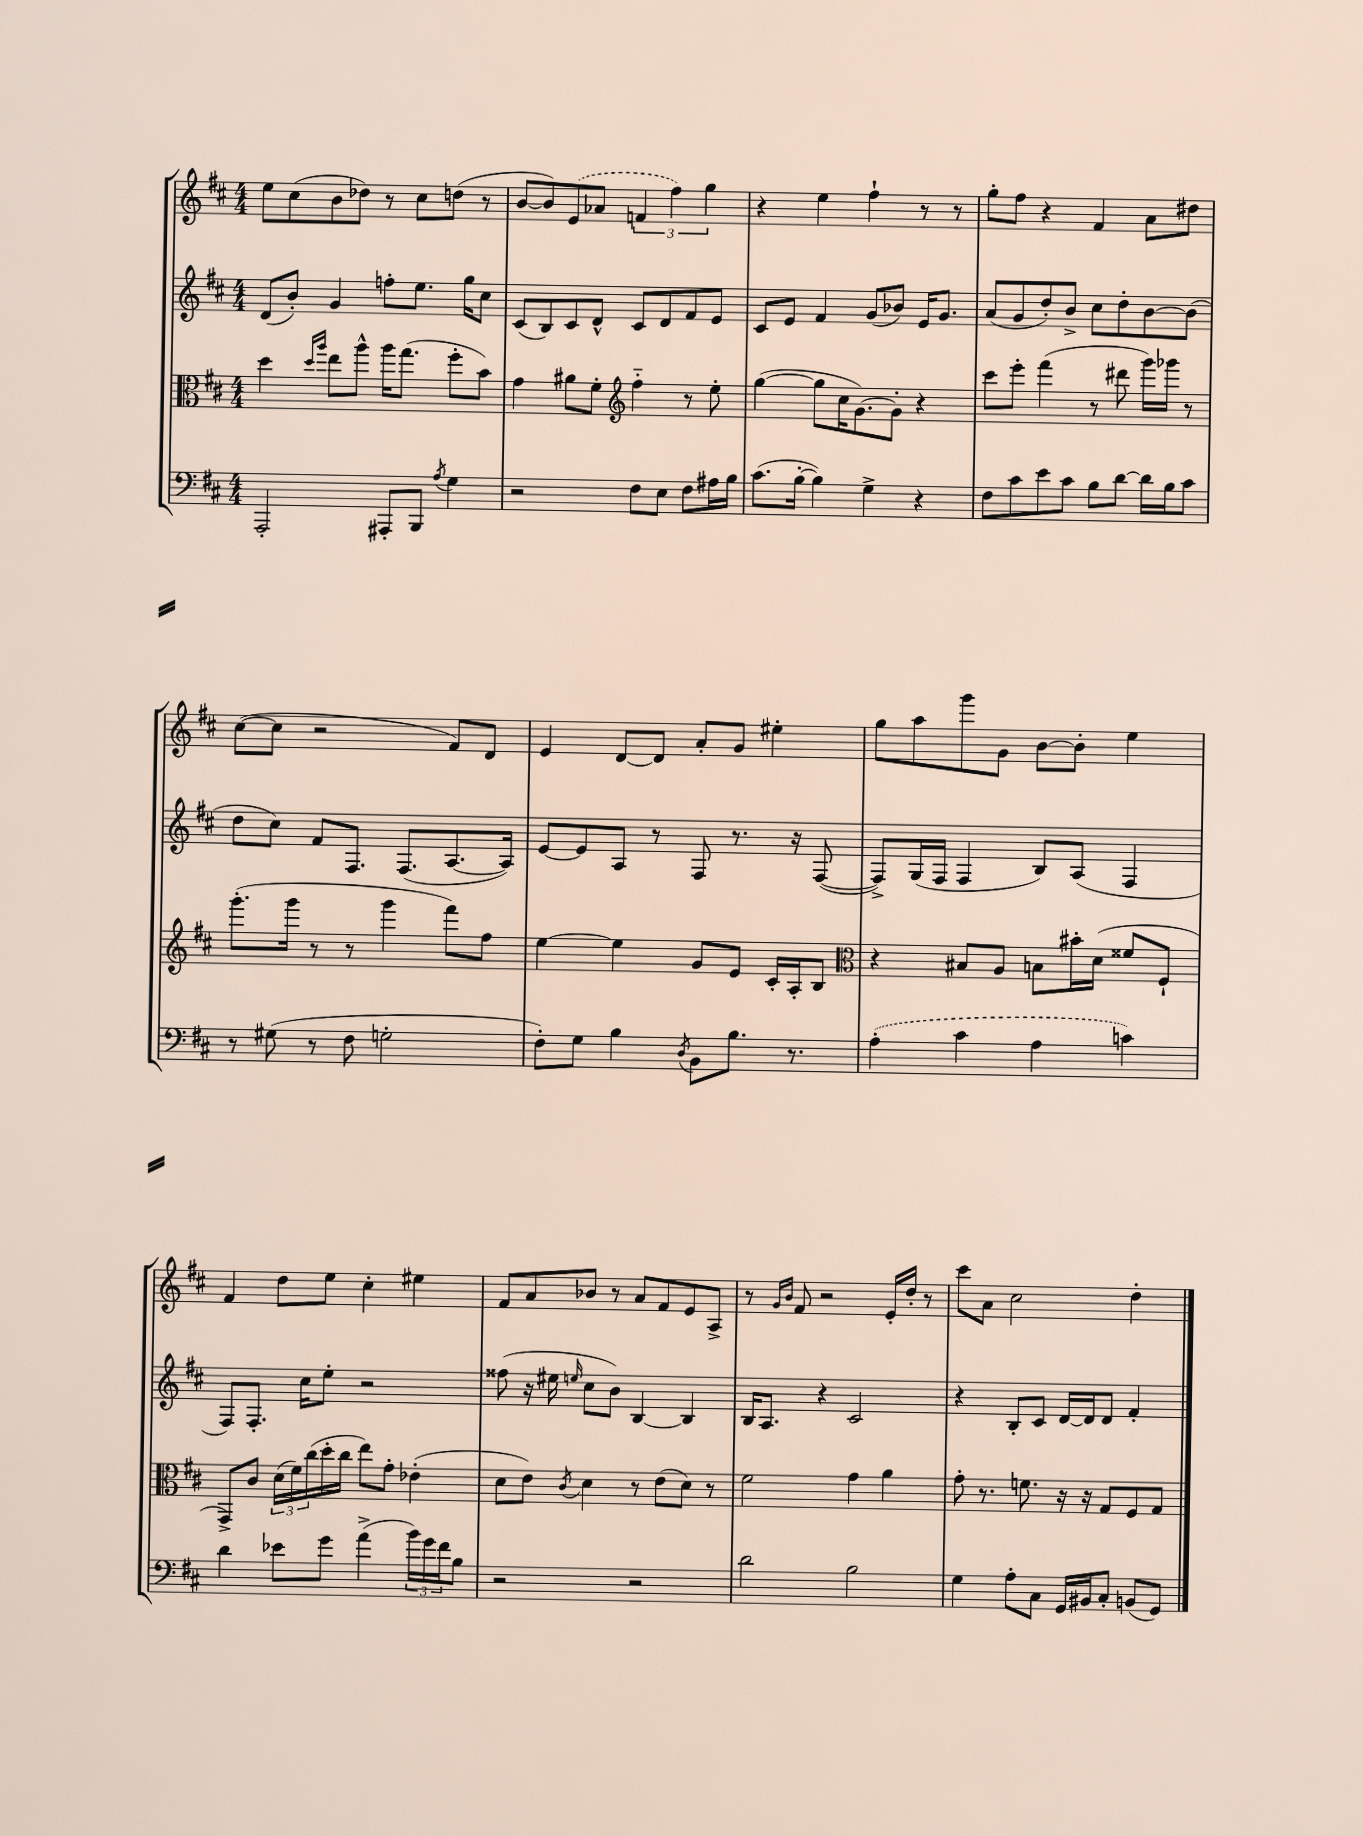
<<
\new StaffGroup <<
\new Staff = "s0" {
    \clef treble \key d \major \numericTimeSignature \time 4/4
    e''8 cis''8( b'8 des''8) r8 cis''8 d''8( r8 |
    b'8~ b'8) \once \slurDashed e'8( aes'8 \tuplet 3/2 { f'4 fis''4) g''4 } |
    r4 e''4 fis''4-! r8 r8 |
    g''8-. fis''8 r4 fis'4 a'8 dis''8 |
    cis''8~( cis''8 r2 fis'8) d'8 |
    e'4 d'8~ d'8 a'8-. g'8 eis''4-. |
    g''8 a''8 g'''8 g'8 b'8~ b'8-. e''4 |
    fis'4 d''8 e''8 cis''4-. eis''4 |
    fis'8 a'8 bes'8 r8 a'8 fis'8 e'8 a8-> |
    r8 \grace { g'16 b'16 } fis'8 r2 e'16-. d''16-. r8 |
    cis'''8 a'8 cis''2 d''4-. \bar "|." |
}
\new Staff = "s1" {
    \clef treble \key d \major \numericTimeSignature \time 4/4
    d'8( b'8-.) g'4 f''8-. e''8. g''16 cis''8 |
    cis'8( b8) cis'8 d'8-^ cis'8 d'8 fis'8 e'8 |
    cis'8 e'8 fis'4 g'8( bes'8) e'16 g'8. |
    a'8( g'8 d''8-.) b'8-> cis''8 d''8-. b'8~ b'8( |
    d''8 cis''8) fis'8 fis8. fis8.( a8.~ a16) |
    e'8~ e'8 a8 r8 fis8 r8. r16 fis8~( |
    fis8->) g16( fis16 fis4 b8) a8( fis4 |
    fis8) fis8.-. cis''16 e''8-. r2 |
    fisis''8( r16 eis''16 \grace { e''16 } cis''8 b'8) b4~ b4 |
    b16 a8. r4 cis'2 |
    r4 b8-. cis'8 d'16~ d'16 d'8 fis'4-. \bar "|." |
}
\new Staff = "s2" {
    \clef alto \key d \major \numericTimeSignature \time 4/4
    d''4 \grace { d''16 a''16 } e''8 a''8-^ a''16 g''8.( fis''8-. b'8) |
    g'4 ais'8 fis'8-. \clef treble fis''4-_ r8 e''8-. |
    g''4~( g''8 cis''16 g'8.~) g'8-. r4 |
    cis'''8 e'''8-. fis'''4( r8 dis'''8 g'''16) ges'''16 r8 |
    g'''8.-.( g'''16 r8 r8 g'''4 fis'''8) fis''8 |
    e''4~ e''4 g'8 e'8 cis'16-. a16-. b8 |
    \clef alto r4 bis8 a8 b8 bis'16-. d'16( fisis'8 fis8-! |
    g,8->) cis'8 \tuplet 3/2 { d'16( fis'16) cis''16( } d''16-. cis''16 e''8) g'8-. ees'4-.( |
    d'8 e'8) \acciaccatura { cis'8 } d'4 r8 e'8( d'8) r8 |
    fis'2 g'4 a'4 |
    g'8-. r8. f'8. r16 r16 g8 fis8 g8 \bar "|." |
}
\new Staff = "s3" {
    \clef bass \key d \major \numericTimeSignature \time 4/4
    a,,2-. ais,,8-. b,,8 \acciaccatura { a8 } g4 |
    r2 fis8 e8 fis8 ais16 b16 |
    cis'8.( b16~-. b4) g4-> r4 |
    fis8 cis'8 e'8 cis'8 b8 d'8~ d'16 b16 cis'8 |
    r8 gis8( r8 fis8 g2-. |
    fis8-.) g8 b4 \acciaccatura { d8 } b,8 b8. r8. |
    \once \slurDashed a4-.( cis'4 a4 c'4) |
    d'4 ees'8 g'8 a'4->( \tuplet 3/2 { b'16) g'16 fis'16 } b8 |
    r2 r2 |
    d'2 b2 |
    g4 a8-. cis8 g,16 bis,16 cis8-. b,8( g,8) \bar "|." |
}
>>
>>
\layout { \context { \Score \remove "Bar_number_engraver" } }
